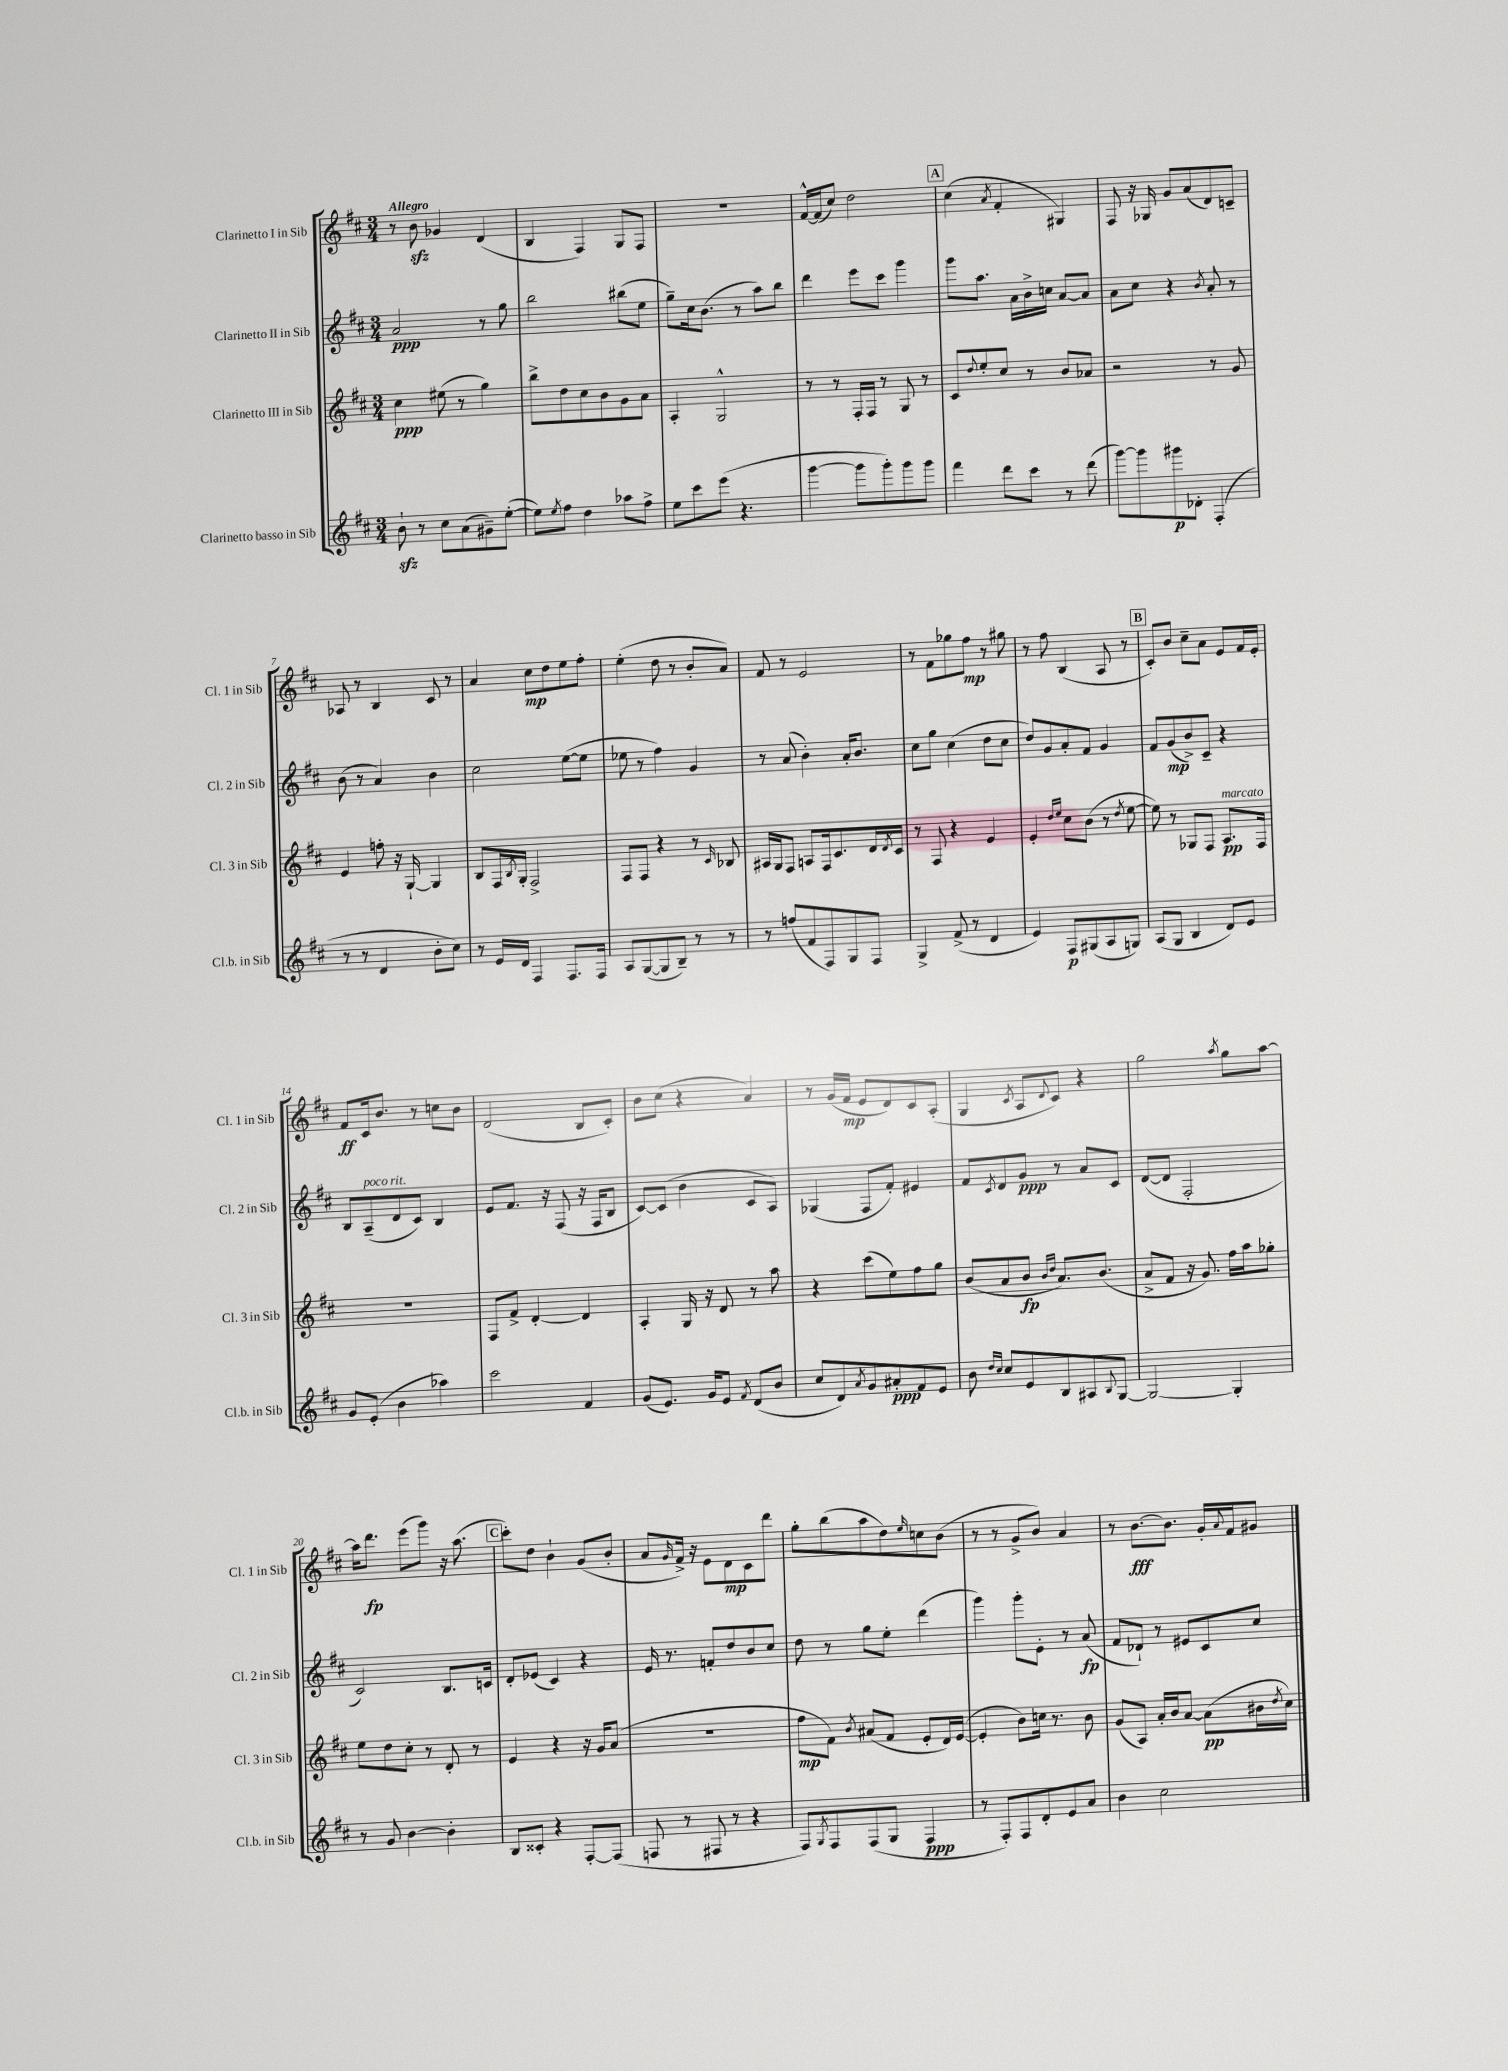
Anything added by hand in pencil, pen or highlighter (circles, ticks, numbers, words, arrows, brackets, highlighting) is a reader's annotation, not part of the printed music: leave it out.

**kern	**kern	**kern	**kern
*staff4	*staff3	*staff2	*staff1
*clefG2	*clefG2	*clefG2	*clefG2
*k[f#c#]	*k[f#c#]	*k[f#c#]	*k[f#c#]
*M3/4	*M3/4	*M3/4	*M3/4
8b`	4cc#	2a	8r
8r	.	.	8b
8cc#	(8ee#	.	4g-
(8a	8r	.	.
8g#~)	4gg)	8r	(4d
([8ee'	.	8gg	.
=	=	=	=
8ee])	8bb^	2bb	4B
8qee	.	.	.
8ff#	8dd	.	.
4dd	8cc#	.	4F#)
.	8b	.	.
8aa-	8g	(8bb#	8G
8ff#^	8a	8ee	8F#
=	=	=	=
8ee	4A'	8gg~)	2.r
8ccc#	.	16cc#	.
.	.	(8.b	.
(8eee	2G^^	.	.
4.r	.	8r	.
.	.	8aa)	.
.	.	8bb	.
=	=	=	=
[4ggg	8r	4ddd	[16f#^^
.	.	.	(16f#]
.	8r	.	8cc#)
8ggg]	16F#'	8eee	2dd
.	16F#	.	.
8ggg')	8r	8ccc#	.
8ggg	8G	4ggg	.
8ggg	8r	.	.
=	=	=	=
4fff#	8c#	8ggg	(4cc#
.	8qqdd	.	.
.	8ee'	8.aa	.
.	.	.	8qa
8ddd	8cc#	.	4f#'
.	.	16a	.
8ccc#	8r	16b^	.
.	.	16cc	.
8r	8b	[8a	4G#)
(8ddd	8a-	8a]	.
=	=	=	=
[8ggg)	2r	8a	8F#
8ggg]	.	8cc#	16r
.	.	.	16G-
8ggg#	.	4r	8g
8d-'	.	.	(8a
.	.	8qb	.
(4F#'	8r	8a'	8d)
.	8g	8r	8c~
=	=	=	=
8r	4e	(8b	8A-
8r	.	8r	8r
4d	8ff'	4a)	4B
.	16r	.	.
.	[16G`	.	.
8b'	4G]	4b	8c#
8cc#)	.	.	8r
=	=	=	=
8r	8B	2cc#	4a
16e	16F#	.	.
.	8qB	.	.
16d	16G'	.	.
4F#	2F#^	.	8cc#
.	.	.	8dd
8.F#	.	([8ee	8ee
.	.	8ee]	8ff#'
16F#	.	.	.
=	=	=	=
8A	8F#	8ee-	(4ee'
([8G	8F#	8r	.
8G]	4r	4ff#)	8dd
8B~)	.	.	8r
8r	8r	4g	8b'
.	16qqc#	.	.
8r	8B-	.	8a)
=	=	=	=
8r	16A#	8r	8f#
.	16G	.	.
(8ff	8F#	(8a	8r
8f#	8A	4b')	2e
8F#)	16F#	.	.
.	8.c#	.	.
8G	.	16a'	.
.	.	8.b	.
8F#	16d	.	.
.	8qd	.	.
.	16c#	.	.
=	=	=	=
4G^	8r	8cc#	8r
.	8F#	8gg	8f#
(8f#^	4r	(4cc#	8gg-
8r	.	.	8ff#
4d	4e	8dd	8r
.	.	8cc#	8gg#
=	=	=	=
4e)	4e'	8dd)	8r
.	.	8g	8ff#
.	16qqdd	.	.
.	16qqee	.	.
8F#	8cc#	8a'	(4B
(8G#	(8b	8f#	.
8A	8r	4g	8A
.	8qdd	.	.
8G)	[8ee	.	8r
=	=	=	=
(8A	8ee])	8f#	8c#')
8G	8r	(8g	8b
4B	8G-	8b^)	8cc#~
.	8F#	8c#~	8a
8d)	8.A	4r	8e
8e	.	.	16f#
.	16F#	.	16e'
=	=	=	=
8g	2.r	8B	8f#
(8e'	.	(8A~	16c#
.	.	.	8.b
4b	.	8d	.
.	.	8c#)	8r
4aa-)	.	4B	8cc
.	.	.	8b
=	=	=	=
2ccc#	8F#	8e	(2d
.	8f#^	8.f#	.
.	[4d'	.	.
.	.	16r	.
.	.	(8F#	.
4f#	4d]	16r	8B
.	.	16F#	.
.	.	8B	8c#')
=	=	=	=
(8g	4A'	[8c#)	8b
8.e)	.	(8c#]	(8cc#
.	16G	4b	4r
16g	16r	.	.
8e	8d	.	.
8qf#	.	.	.
(8d	8r	8c#	4a)
8b	8aa	8A)	.
=	=	=	=
8cc#	4r	(4G-	8r
8d)	.	.	(16g
.	.	.	16f#
8qa	.	.	.
8g	(8ccc#	8F#	8e
8a#'	8ee)	8f#')	8d)
8f#	8ff#	4e#	8c#
8e	8gg	.	(8A'
=	=	=	=
8b	(8b	8f#	4G
16qqdd	.	.	.
16qqcc#	.	8qc#	.
8cc#	8a	8d	.
.	.	.	8qc#
8e	8b	8g	8A
.	16qqb	.	.
.	16qqdd	.	8qqd
8B	8.a)	8r	8c#)
8A#	.	8a	4r
.	(8.b	.	.
8qqB	.	.	.
[8G	.	8c#	.
=	=	=	=
2G_	8a^	([8d	2gg
.	8f#	8d]	.
.	16r	2F#'	.
.	8.g)	.	.
.	.	.	8qaa
4G']	16ff#	.	8gg
.	16aa	.	.
.	8gg-'	.	[8aa
=	=	=	=
8r	8ee	2c#)	16aa]
.	.	.	8.ddd
8g	8dd	.	.
[4b	8cc#'	.	(8eee
.	8r	.	8ggg)
4b']	8d'	8.B	16r
.	.	.	(8.aa
.	8r	.	.
.	.	16c	.
=	=	=	=
8B	4e	8d'	8ccc#')
8c##'	.	(8e-	8dd
4r	4r	4c#)	4b`
[8F#'	16r	4r	(8g
.	16g	.	.
(8F#]	(8a	.	8b'
=	=	=	=
8F	2.r	16e	8a
.	.	8.r	.
.	.	.	16qqg
8r	.	.	16f#^)
.	.	.	16r
8F#	.	8f'	8e
8r	.	8dd	8d
4r	.	8b	8c#
.	.	8cc#	8ddd
=	=	=	=
8F#)	8ff#	8dd	8gg'
8qG	.	.	.
8F#	8f#)	8r	(8bb
.	8qb	.	.
(8F#	(8a#	8gg	8aa
8G	8f#	8ee'	8dd)
.	.	.	16qqee
4F#	8e'	(4ddd	8cc
.	16d)	.	(8b
.	([16e	.	.
=	=	=	=
8r	4e']	4ggg)	8r
8F#')	.	.	8r
8F#	8b)	8ggg'	8g^
8d'	16cc	8e'	8b)
.	8.r	.	.
8e	.	8r	4a
8a	8b	(8a	.
=	=	=	=
4b	(8g	8f#	8r
.	8A)	8d-`)	[8.b
2cc#	16a'	8r	.
.	16b	.	8.b]
.	[8a	8e#	.
.	(8a]	8c#	16g'
.	.	.	8qqa
.	.	.	16f#
.	16b#	8cc#	8g#
.	8qdd	.	.
.	16cc#)	.	.
==	==	==	==
*-	*-	*-	*-
